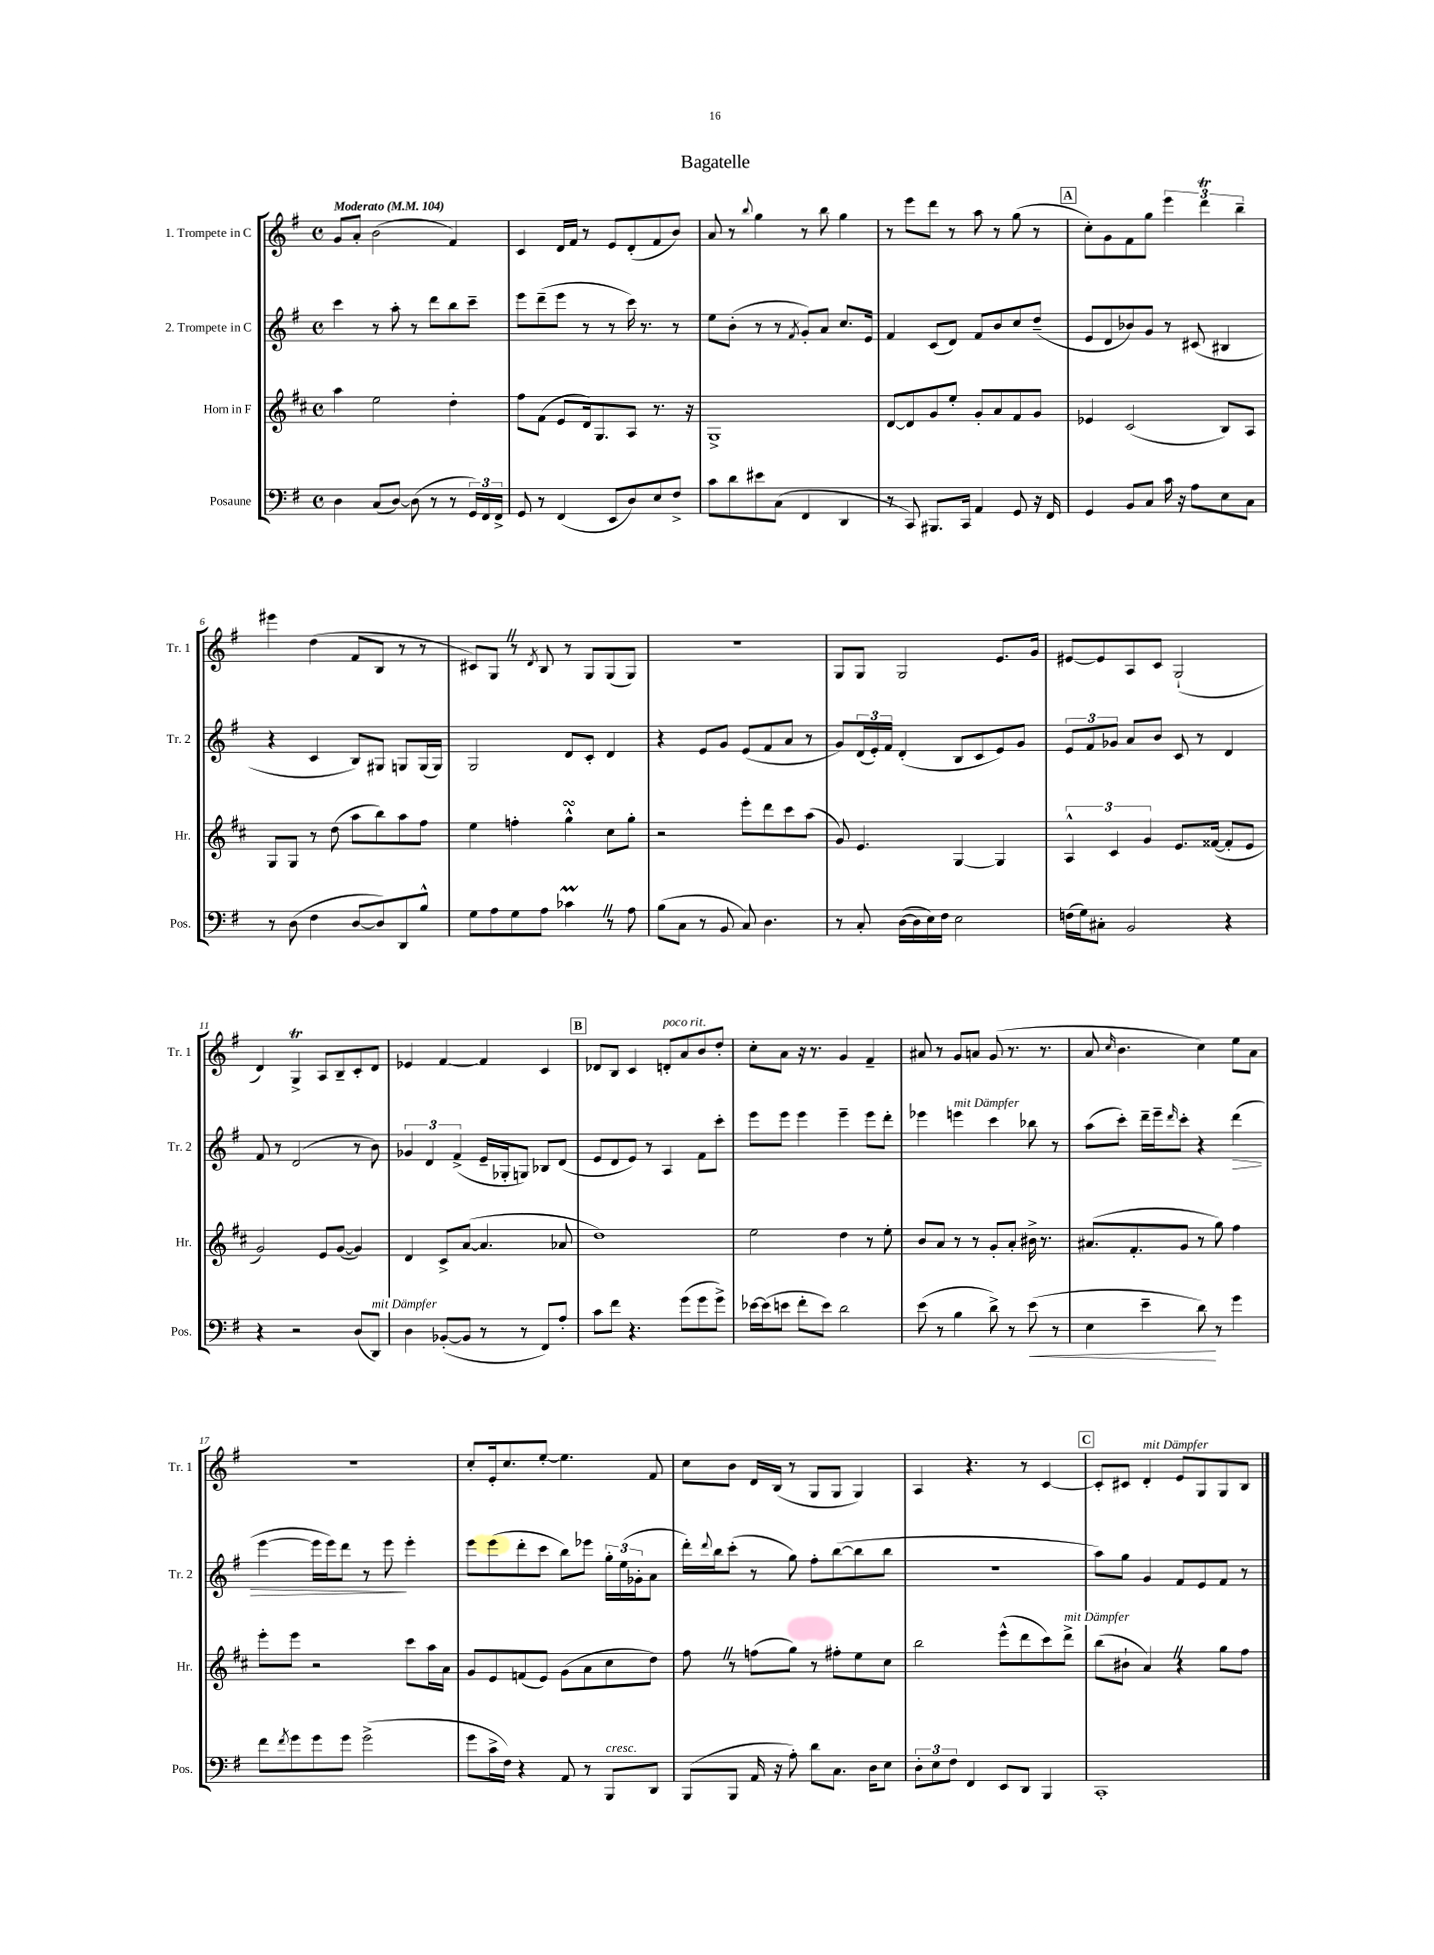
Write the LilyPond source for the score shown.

\header { title = "Bagatelle" }
<<
\new StaffGroup <<
\new Staff = "s0" \with { instrumentName = "1. Trompete in C" shortInstrumentName = "Tr. 1" } {
    \clef treble \key g \major \defaultTimeSignature \time 4/4 \tempo "Moderato" 4 = 104
    g'8 a'8-. b'2( fis'4) |
    c'4 d'16 fis'16 r8 e'8 d'8-.( fis'8 b'8) |
    a'8 r8 \appoggiatura { b''8 } g''4 r8 b''8 g''4 |
    r8 e'''8 d'''8 r8 a''8 r8 g''8( r8 |
    \mark \markup { \box "A" } c''8-.) g'8 fis'8 g''8 \tuplet 3/2 { e'''4 d'''4\trill b''4-- } |
    eis'''4 d''4( fis'8 b8 r8 r8 |
    cis'8) g8 \once \override BreathingSign.text = \markup { \musicglyph "scripts.caesura.straight" } \breathe r8 \acciaccatura { d'8 } b8 r8 g8 g8( g8) |
    R1 |
    g8 g8 g2 e'8. g'16 |
    eis'8~ eis'8 a8 c'8 g2-!( |
    d'4) g4->\trill a8 b8-- c'8-. d'8 |
    ees'4 fis'4~ fis'4 c'4 |
    \mark \markup { \box "B" } des'8 b8 c'4 d'8-.^\markup { \italic "poco rit." } a'8 b'8 d''8-. |
    c''8-. a'8 r16 r8. g'4 fis'4-- |
    ais'8 r8 g'8 a'8 g'8( r8. r8. |
    a'8 \grace { c''16 } b'4. c''4) e''8 a'8 |
    r1 |
    c''8-. e'16-. c''8. e''8~-. e''4. fis'8 |
    c''8 b'8 d'16 b16( r8 g8 g8 g4) |
    a4 r4. r8 c'4~ |
    \mark \markup { \box "C" } c'8-. cis'8 d'4-.^\markup { \italic "mit Dämpfer" } e'8 g8 g8 b8 \bar "|." |
}
\new Staff = "s1" \with { instrumentName = "2. Trompete in C" shortInstrumentName = "Tr. 2" } {
    \clef treble \key g \major \defaultTimeSignature \time 4/4
    c'''4 r8 a''8-. r8 d'''8 b''8 c'''8-- |
    e'''8 d'''8--( e'''8 r8 r8 c'''16) r8. r8 |
    e''8 b'8-.( r8 r8 \acciaccatura { fis'8 } g'8-.) a'8 c''8. e'16 |
    fis'4 c'8( d'8) fis'8 b'8 c''8 d''8--( |
    \mark \markup { \box "A" } e'8 d'8 bes'8) g'8 r8 cis'8( bis4 |
    r4 c'4 b8) gis8 g8 g16( g16) |
    g2 d'8 c'8-. d'4 |
    r4 e'8 g'8 e'8( fis'8 a'8 r8 |
    g'8) \tuplet 3/2 { d'16( e'16-.) fis'16 } d'4-.( b8 c'8 e'8) g'8 |
    \tuplet 3/2 { e'8 fis'8 ges'8 } a'8 b'8 c'8 r8 d'4 |
    fis'8 r8 d'2( r8 b'8) |
    \tuplet 3/2 { ges'4 d'4 fis'4->( } e'16-- ges16-. g8) bes8 d'8( |
    \mark \markup { \box "B" } e'8 d'8 e'8) r8 a4 fis'8 c'''8-. |
    e'''8 e'''8 e'''4 e'''4-- e'''8 d'''8-. |
    ees'''4 e'''4^\markup { \italic "mit Dämpfer" } c'''4 bes''8 r8 |
    a''8( c'''8-.) d'''16-- e'''16-- \grace { d'''16 } c'''8-. r4 d'''4\>( |
    e'''4~ e'''16 e'''16) d'''8 r8 e'''8\! e'''4-. |
    e'''8 e'''8( d'''8-. c'''8 b''8) ees'''8 \tuplet 3/2 { g''16-. e''16( ges'16-. } a'8 |
    d'''16-.) \appoggiatura { d'''8 } b''16 c'''8-.( r8 g''8) fis''8-. b''8~( b''8 b''8 |
    R1 |
    \mark \markup { \box "C" } a''8) g''8 g'4 fis'8 e'8 fis'8 r8 \bar "|." |
}
\new Staff = "s2" \with { instrumentName = "Horn in F" shortInstrumentName = "Hr." } {
    \clef treble \key d \major \defaultTimeSignature \time 4/4
    a''4 e''2 d''4-. |
    fis''8 fis'8( e'8 d'16) g8. a8 r8. r16 |
    g1-> |
    d'8~ d'8 g'8 e''8-. g'8-. a'8 fis'8 g'8 |
    \mark \markup { \box "A" } ees'4 cis'2( b8) a8 |
    g8 g8 r8 d''8( a''8 b''8) a''8 fis''8 |
    e''4 f''4-. g''4-^\turn cis''8 g''8-. |
    r2 e'''8-. d'''8 cis'''8 a''8( |
    g'8) e'4. g4~ g4 |
    \tuplet 3/2 { a4-^ cis'4 g'4 } e'8. fisis'16~( fisis'8-. e'8 |
    g'2) e'8 g'8~( g'4) |
    d'4 cis'8-> a'8~( a'4. aes'8 |
    \mark \markup { \box "B" } d''1) |
    e''2 d''4 r8 e''8-. |
    b'8 a'8 r8 r8 g'8-. a'8-. bis'16-> r8. |
    ais'8.( fis'8.-. g'8 r8 g''8) fis''4 |
    e'''8-. e'''8 r2 cis'''8 a''16 a'16 |
    g'8 e'8 f'8( e'8) g'8( a'8 cis''8 d''8) |
    fis''8 \once \override BreathingSign.text = \markup { \musicglyph "scripts.caesura.straight" } \breathe r8 f''8( g''8) r8 fis''8-. e''8 cis''8 |
    b''2 e'''8-^( d'''8 cis'''8) d'''8->^\markup { \italic "mit Dämpfer" } |
    \mark \markup { \box "C" } b''8( bis'8-! a'4) \once \override BreathingSign.text = \markup { \musicglyph "scripts.caesura.straight" } \breathe r4 g''8 fis''8 \bar "|." |
}
\new Staff = "s3" \with { instrumentName = "Posaune" shortInstrumentName = "Pos." } {
    \clef bass \key g \major \defaultTimeSignature \time 4/4
    d4 c8( d8~) d8( r8 r8 \tuplet 3/2 { g,16) fis,16 fis,16-> } |
    g,8 r8 fis,4( e,8 d8) e8 fis8-> |
    c'8 d'8 eis'8 c8( fis,4 d,4 |
    r8 c,8) bis,,8. c,16 a,4 g,8 r16 fis,16 |
    \mark \markup { \box "A" } g,4 b,8 c8 c'16 r16 a8 e8 c8 |
    r8 d8( fis4 d8~ d8) d,8 b8-^ |
    g8 a8 g8 a8 ces'4\prall \once \override BreathingSign.text = \markup { \musicglyph "scripts.caesura.straight" } \breathe r8 a8 |
    b8( c8 r8 b,8 c8) d4. |
    r8 c8-. d16~( d16 e16) fis16 e2 |
    f16( g16) cis8-. b,2 r4 |
    r4 r2 d8( d,8^\markup { \italic "mit Dämpfer" }) |
    d4 bes,8~-.( bes,8 r8 r8 fis,8) a8-. |
    \mark \markup { \box "B" } c'8 fis'8 r4. g'8( g'8 g'8->) |
    ees'16~ ees'16( e'8 fis'8-. e'8) d'2 |
    e'8( r8 b4 d'8->) r8 e'8\<( r8 |
    e4 e'4-- d'8\!) r8 g'4 |
    fis'8 \acciaccatura { fis'8 } g'8 g'8 g'8 g'2->( |
    g'8 c'16-> fis16) r4 a,8 r8 b,,8^\markup { \italic "cresc." } d,8 |
    b,,8( b,,8 a,16 r16 a8-.) d'8 c8. d16 e8 |
    \tuplet 3/2 { d8-. e8 fis8 } fis,4 e,8 d,8 b,,4 |
    \mark \markup { \box "C" } c,1-. \bar "|." |
}
>>
>>
